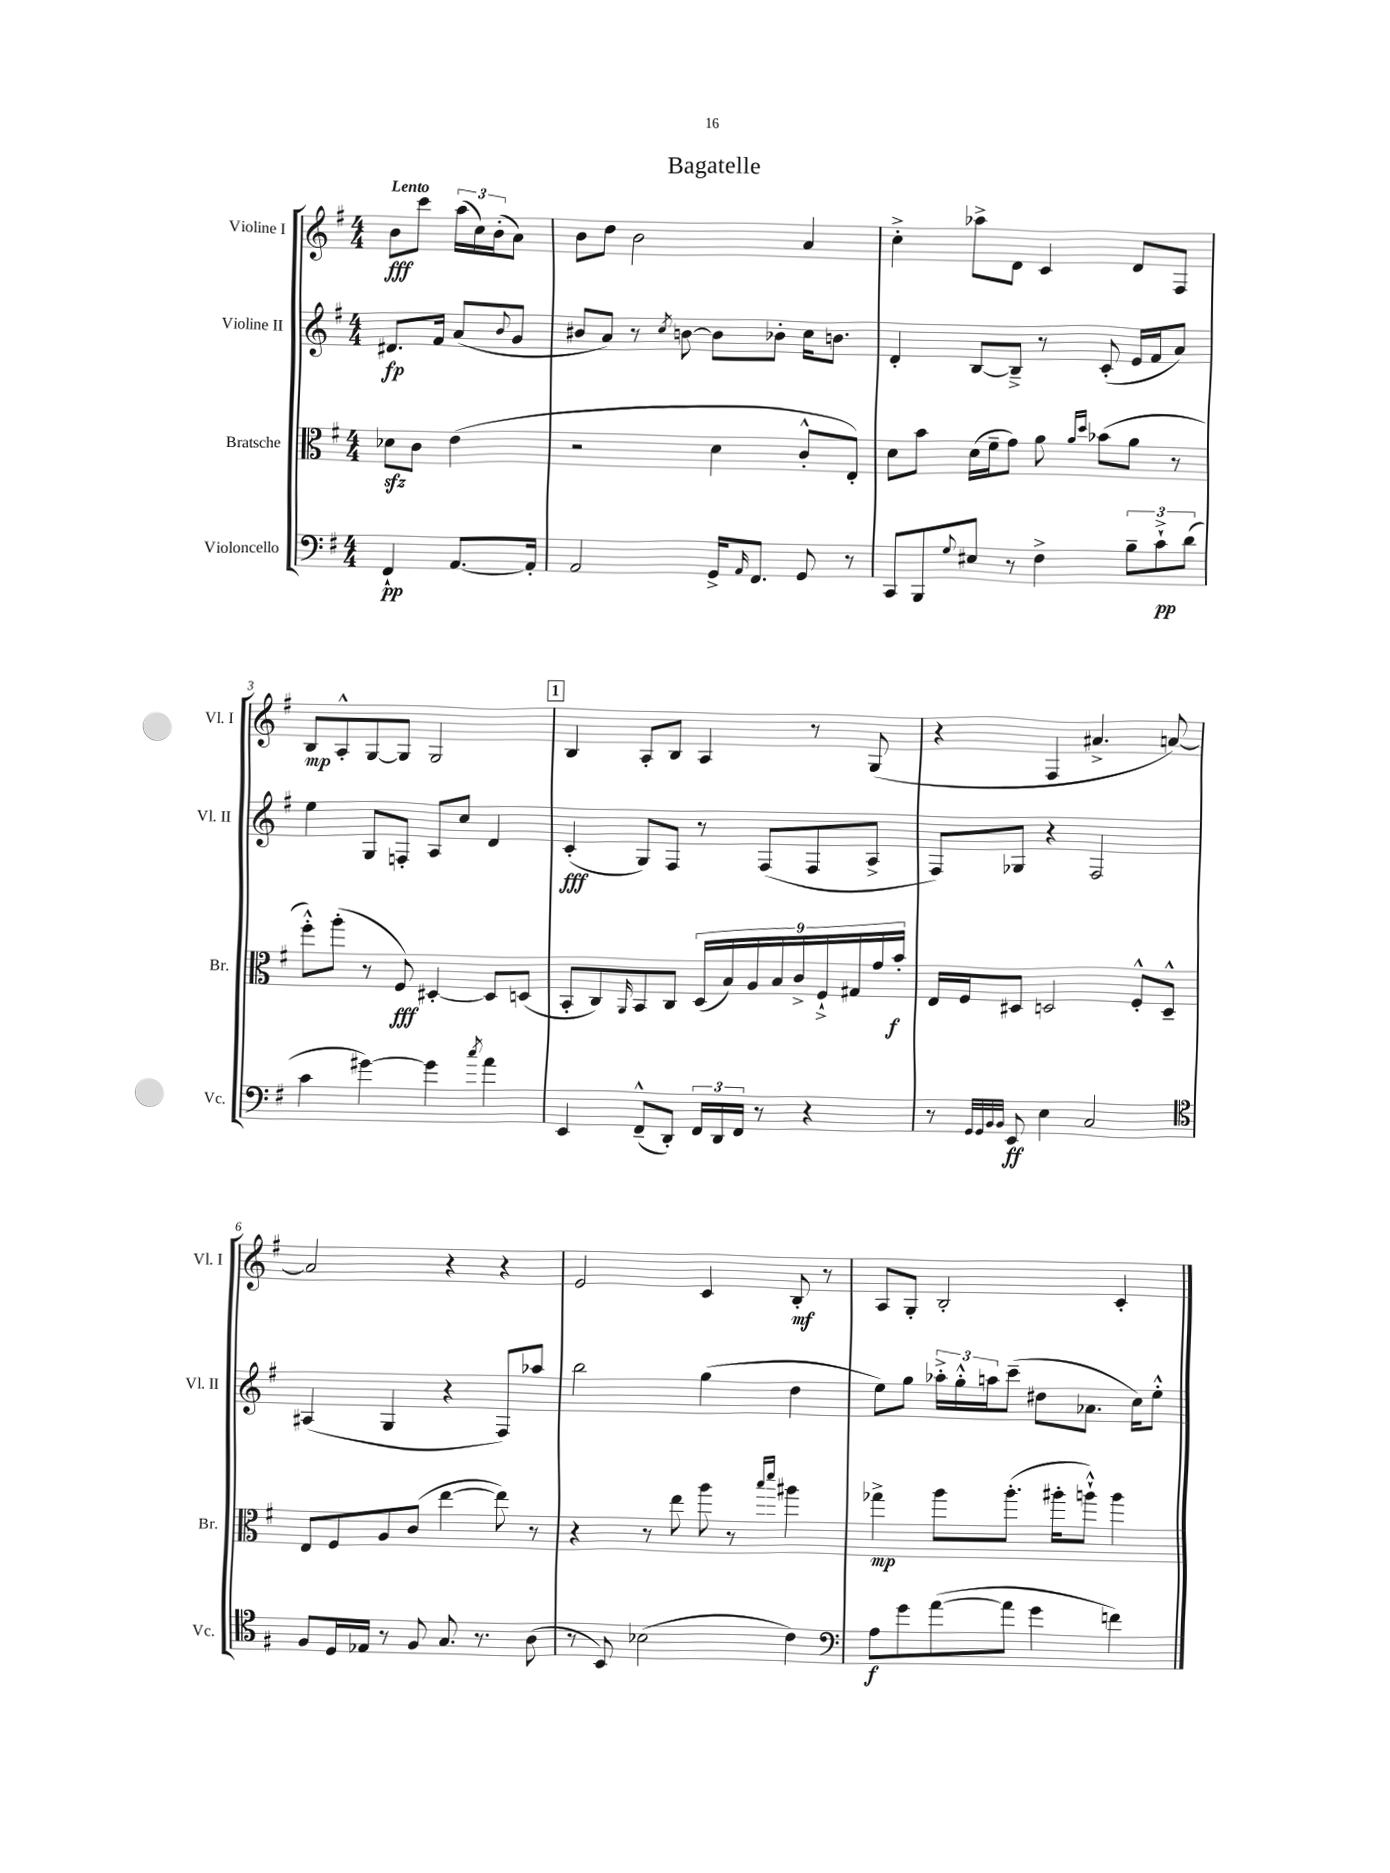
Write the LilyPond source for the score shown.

\header { title = "Bagatelle" }
<<
\new StaffGroup <<
\new Staff = "s0" \with { instrumentName = "Violine I" shortInstrumentName = "Vl. I" } {
    \clef treble \key g \major \numericTimeSignature \time 4/4 \partial 2 \tempo "Lento"
    b'8\fff c'''8 \tuplet 3/2 { a''16( c''16) b'16-.( } a'8) |
    b'8 d''8 b'2 a'4 |
    c''4-.-> aes''8-> d'8 c'4 d'8 fis8 |
    b8\mp a8-.-^ g8~ g8 g2 |
    \mark \markup { \box "1" } b4 a8-. b8 a4 r8 g8( |
    r4 fis4 ais'4.-> a'8~) |
    a'2 r4 r4 |
    e'2 c'4 b8-.\mf r8 |
    a8 g8-. b2-. c'4-. \bar "|." |
}
\new Staff = "s1" \with { instrumentName = "Violine II" shortInstrumentName = "Vl. II" } {
    \clef treble \key g \major \numericTimeSignature \time 4/4 \partial 2
    dis'8.\fp fis'16 a'8( \appoggiatura { b'8 } g'8 |
    bis'8 a'8) r8 \acciaccatura { c''8 } b'8~ b'8 bes'8-. c''16 b'8. |
    d'4-. b8~ b8---> r8 c'8-.( e'16 fis'16 a'8) |
    e''4 g8 f8-. a8 c''8 d'4 |
    \mark \markup { \box "1" } c'4-.\fff( g8) fis8 r8 fis8( fis8 a8-> |
    fis8) ges8 r4 fis2 |
    ais4( g4 r4 fis8) aes''8 |
    b''2 g''4( d''4 |
    e''8) g''8 \tuplet 3/2 { aes''16-.-> g''16-.-^ a''16 } c'''8--( dis''8 aes'8. c''16) e''8-.-^ \bar "|." |
}
\new Staff = "s2" \with { instrumentName = "Bratsche" shortInstrumentName = "Br." } {
    \clef alto \key g \major \numericTimeSignature \time 4/4 \partial 2
    des'8\sfz c'8 e'4( |
    r2 d'4 c'8-.-^ e8-.) |
    d'8 b'8 d'16( fis'16-- g'8) a'8 \grace { a'16 d''16 } bes'8( a'8 r8 |
    fis''8-.-^) a''8-.( r8 fis8\fff) dis4~-. dis8 d8( |
    \mark \markup { \box "1" } b,8-. c8) \grace { a,16 } b,8 c8 \tuplet 9/8 { d16( b16) a16 b16 c'16-> fis16-!-> gis16 g'16 b'16-.\f } |
    e16 fis16 dis8 d2 fis8-.-^ d8---^ |
    e8 fis8 a8 c'8( e''4~ e''8) r8 |
    r4 r8 e''8 a''8 r8 \grace { b''16 d'''16 } ais''4 |
    ges''4->\mp a''8 a''8.-.( ais''16-. a''8-!-^) a''4 \bar "|." |
}
\new Staff = "s3" \with { instrumentName = "Violoncello" shortInstrumentName = "Vc." } {
    \clef bass \key g \major \numericTimeSignature \time 4/4 \partial 2
    fis,4-!\pp a,8.~ a,16-. |
    a,2 g,16-> \grace { a,16 } fis,8. g,8 r8 |
    c,8 b,,8 \appoggiatura { g8 } eis8 r8 fis4-> \tuplet 3/2 { b8-- c'8-!->\pp d'8( } |
    c'4 gis'4~) gis'4 \acciaccatura { c''8 } a'4 |
    \mark \markup { \box "1" } e,4 fis,8---^( d,8-.) \tuplet 3/2 { fis,16 d,16 fis,16 } r8 r4 |
    r8 \grace { g,32 g,32 b,32 b,32 } e,8\ff e4 c2 |
    \clef tenor fis8 d16 ees16 r8 fis8 g8. r8. a8( |
    r8 b,8) bes2( c'4) |
    \clef bass a8\f g'8 a'8~( a'8 g'4 f'4) \bar "|." |
}
>>
>>
